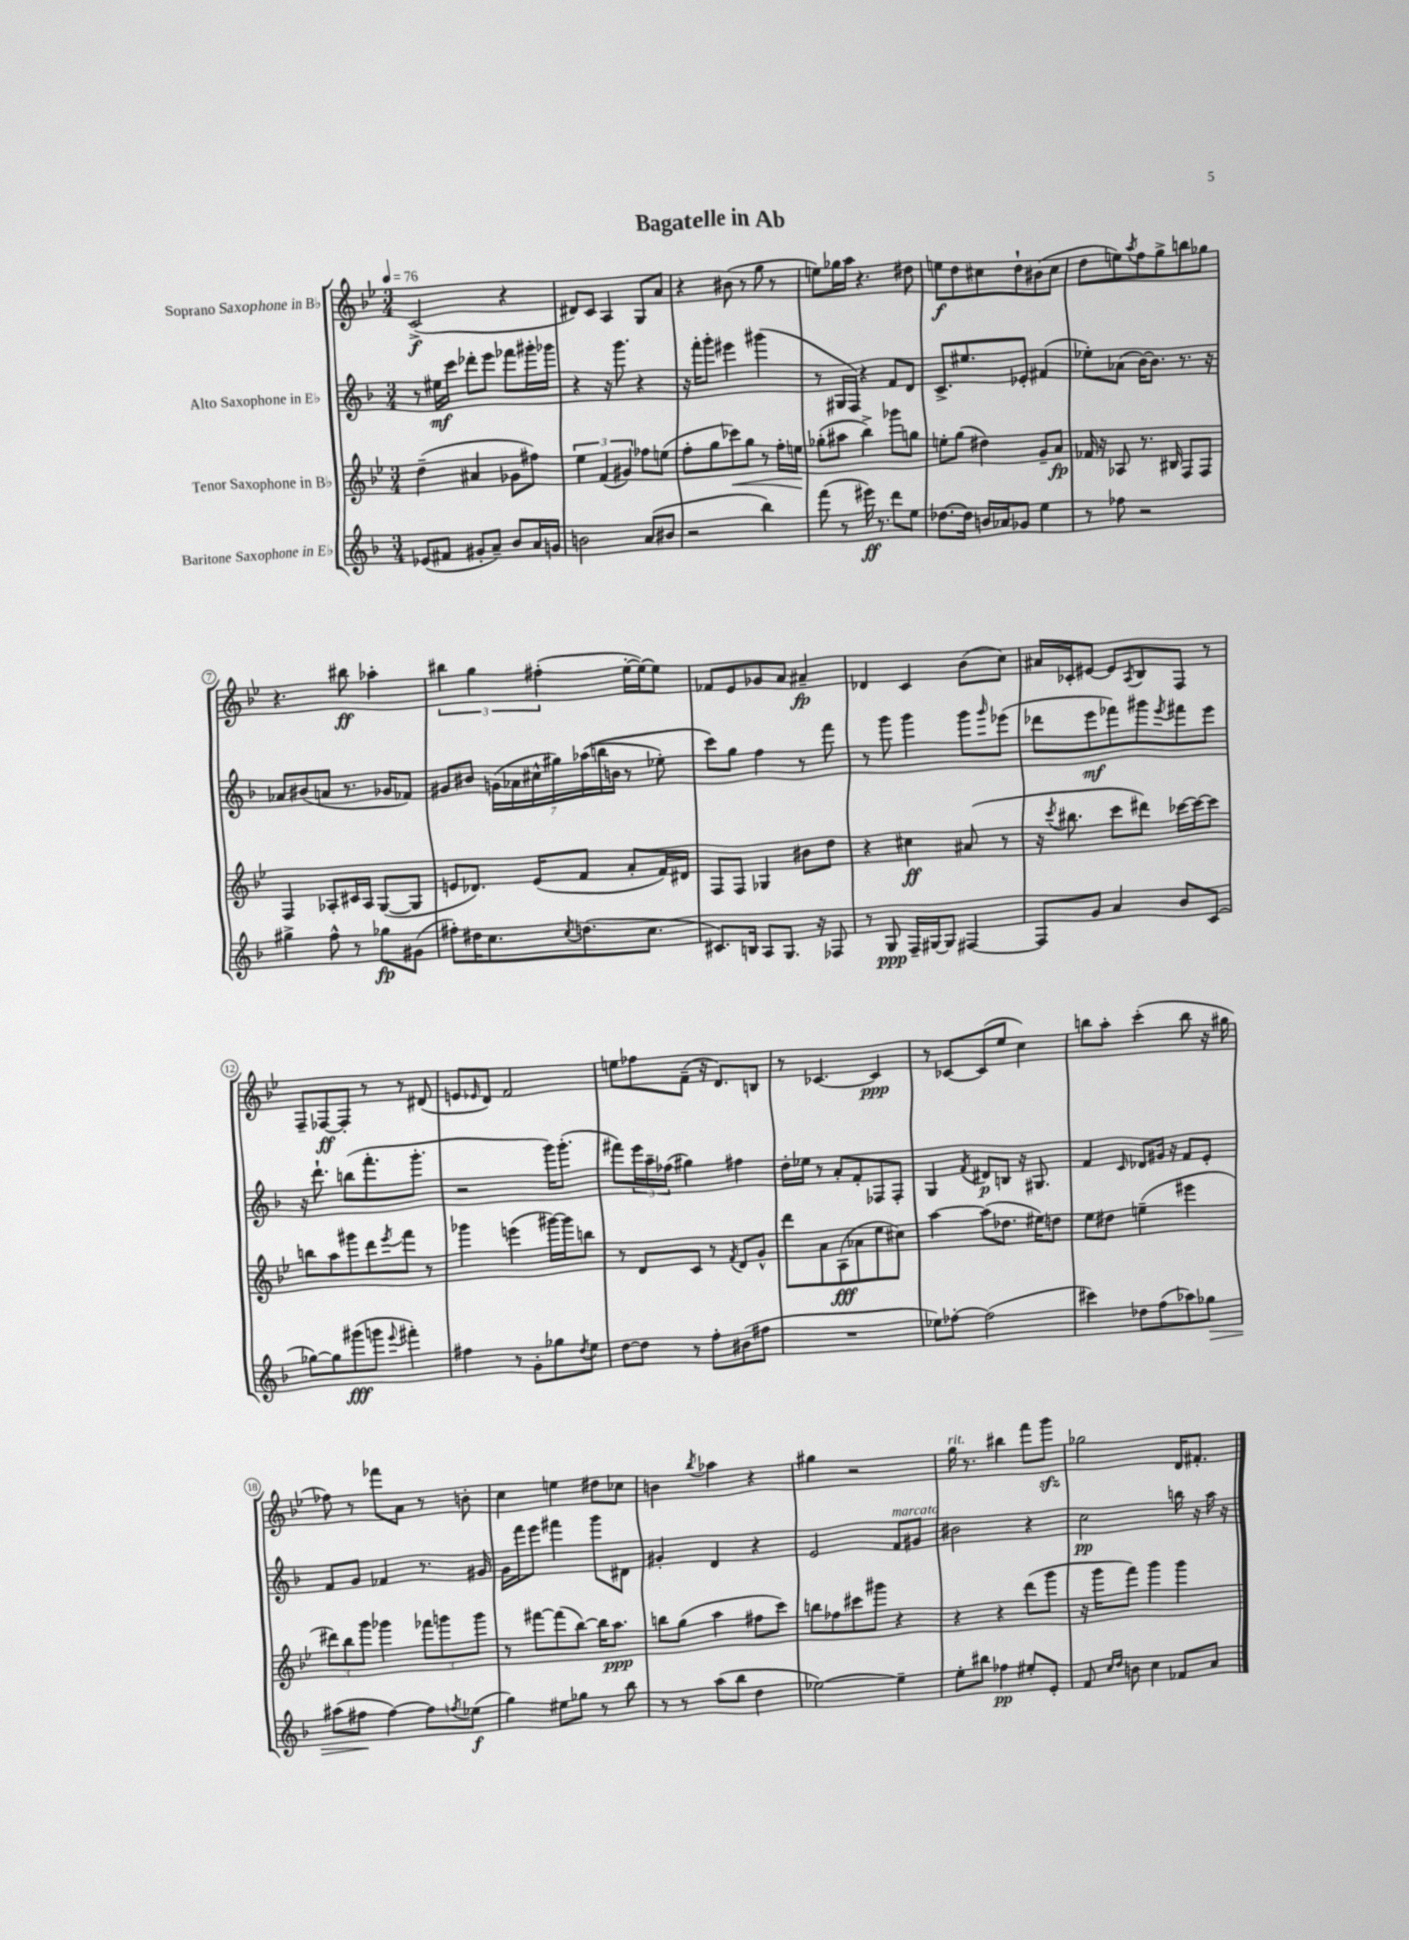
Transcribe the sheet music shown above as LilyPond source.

\header { title = "Bagatelle in Ab" }
<<
\new StaffGroup <<
\new Staff = "s0" \with { instrumentName = "Soprano Saxophone in Bb" } {
    \clef treble \key bes \major \numericTimeSignature \time 3/4 \tempo 4 = 76
    c'2->\f( r4 |
    dis'8) c'8 a4 g8 a'8 |
    r4 bis'8( r8 g''8 r8 |
    e''8) ges''16 a''16 r4. dis''8 |
    e''8\f d''8 cis''8 d''8-! bis'8( cis''8 |
    d''8 e''8) \acciaccatura { a''8 } f''8 g''8-> b''8 ges''8 |
    r4. bis''8\ff aes''4-. |
    \tuplet 3/2 { bis''4 g''4 fis''4-.( } ees''16~-. ees''16~) ees''8 |
    fes'8 ees'8 ges'8 a'8 ais'4--\fp |
    des'4 c'4 bes'8( c''8) |
    ais'16 ces'16-. eis'8~ eis'8 \acciaccatura { a8 } bes8 f8 r8 |
    f8-- fes8~\ff fes8-. r8 r8 dis'8( |
    e'8 \grace { ees'16 } d'8) f'2 |
    e''8 fes''8 f'8--( r16 d'8.) b8 |
    r8 ces'4.~ ces'4\ppp |
    r8 ces'8~ ces'8( ees''8 c''4) |
    b''8 a''8-. c'''4-.( b''8 r16 gis''16 |
    fes''8) r8 fes'''8 a'8 r8 b'8-. |
    c''4 e''4 dis''8 ces''8 |
    b'4 \acciaccatura { bes''8 } aes''4 r4 |
    gis''4 r2 |
    g''16^\markup { \italic "rit." } r8. bis''4 f'''8 g'''8\sfz |
    ges''2 d'16 fis'8.-. \bar "|." |
}
\new Staff = "s1" \with { instrumentName = "Alto Saxophone in Eb" } {
    \clef treble \key f \major \numericTimeSignature \time 3/4
    r8 eis''16\mf c'''16 des'''8-. e'''8 fes'''8 gis'''16-. ges'''16 |
    r4 r16 g'''8. r4 |
    r16 f'''16-. g'''8-. eis'''4 gis'''4( |
    r8 gis16 f16) r4 f'8 d'8 |
    c'8.-> eis''8. ees'8-. fis'4( |
    ees''8-.) aes'8( bes'16~) bes'8. r8. r16 |
    aes'8 bis'8( a'8 r8. ges'16 fes'8) |
    gis'8 bis'8 \tuplet 7/4 { g'16( aes'16 cis''16-^ gis''16) aes''16(\( b''16 b'16 } r8 ees''8-.) |
    c'''8\) g''8 f''4 r8 f'''8 |
    r8 g'''8 g'''4 g'''8 \grace { g'''16 } ees'''8( |
    des'''8 e'''8\mf fes'''8) gis'''8 \acciaccatura { e'''8 } fis'''8 e'''8 |
    r16 d'''8.-! b''8( f'''8.-. g'''8.-. |
    r2 g'''16) g'''8.-.( |
    fis'''8) \tuplet 3/2 { e'''16 a''16-- fes''16( } gis''4) fis''4 |
    d''16-. ees''16 r8 a'8-. f'8-. fes8 fes8-. |
    g4 \acciaccatura { f'8 } dis'8\p b8 r16 gis8. |
    f'4 \grace { c'16 } des'8 gis'16 r16 f'8 e'8-. |
    f'8 g'8 fes'4 r8. gis'16 |
    g'16 f'''16 e'''8 fis'''4 g'''8 dis'8 |
    gis'4-. d'4 r4 |
    e'2 f'8^\markup { \italic "marcato" } gis'8 |
    bis'2 r4 |
    c''2\pp b''16 r16 a''16 r16 \bar "|." |
}
\new Staff = "s2" \with { instrumentName = "Tenor Saxophone in Bb" } {
    \clef treble \key bes \major \numericTimeSignature \time 3/4
    d''4--( ais'4 ges'8 fis''8) |
    \tuplet 3/2 { ees''4 f'4( gis'4) } fes''8 e''8( |
    f''8-. g''8 ces'''8\<) g''8 r8 f''16-. e''16 |
    ges''8-.\!( ais''8 bes''4->) ges'''8 g''8 |
    e''8-. g''8( dis''4) g'8-- a'8\fp |
    fes'16 r16 aes8 r8. bis16 f8 f8 |
    f4 aes8-. cis'16 aes16 g8~( g8 |
    e'8 des'8.) e'16( f'8 a'8-. f'16) dis'16 |
    f8 f8 ges4 bis'8 d''8 |
    r4 cis''4\ff ais'8( r8 |
    r16 \acciaccatura { c'''8 } bis''8. c'''8 dis'''8) ces'''16~ ces'''16~ ces'''8 |
    b''8 a''8 gis'''8 d'''8 \acciaccatura { ees'''8 } f'''8 r8 |
    ges'''4 e'''4( gis'''16~) gis'''16 b''8 |
    r8 d'8 c'8 r8 \acciaccatura { f'8 } d'8 g'8-^ |
    d'''8 a'8 a8\fff( aes'8 ees''8 cis''8) |
    a''4~ a''8( des''8. eis''16) d''8 |
    ees''8 dis''8 e''4--( eis'''4 |
    \tuplet 3/2 { dis'''8) bes''8 g'''8 } ges'''4 \tuplet 3/2 { fes'''8 g'''8 g'''8 } |
    r8 fis'''8~ fis'''8( bes''8~) bes''16 a''8.\ppp |
    b''8 g''8( a''4 fis''8 c'''8) |
    b''8 fes''8 cis'''8 gis'''8 r4 |
    r4 r4 d'''8( g'''8 |
    r16 g'''16 f'''8) g'''4 g'''4 \bar "|." |
}
\new Staff = "s3" \with { instrumentName = "Baritone Saxophone in Eb" } {
    \clef treble \key f \major \numericTimeSignature \time 3/4
    ees'8( fis'8 gis'8-. a'8--) bes'8 a'16 g'16 |
    b'2 a'8( bis'8 |
    r2 bes''4) |
    f'''8( r8 eis'''16\ff) r8. d'''8 e''8 |
    des''8.~ des''16 b'16 aes'16 ges'8 e''4 |
    r8 fes''8 r2 |
    gis''4-> f''8-^ r8 ges''8\fp gis'8( |
    fis''8-.) dis''16 c''8. \acciaccatura { c''8 } d''8.( c''8. |
    cis'8.) b16 a8 g8. r16 fes8 |
    r8 g8\ppp f16-- gis16~ gis8 fis4~ |
    fis8 g'8 a'4 bes'8 c'8( |
    ges''8~) ges''8 gis'''8\fff( g'''8 \appoggiatura { e'''8 } fis'''4-.) |
    fis''4 r8 g'8-. ges''8 \acciaccatura { d''8 } e''8 |
    d''8~ d''8 r8 f''8-. bis'8( fis''8 |
    R2. |
    ees''8) fes''8~-. fes''2( |
    cis'''4) des''8 f''8( aes''8) ges''8\> |
    ais''8( fis''8\! fis''4~) fis''8 \acciaccatura { f''8 } ees''8\f( |
    g''4) eis''8 ges''8 r8 bes''8 |
    r8 r8 a''8( bes''8 d''4 |
    ees''2~) ees''4-- |
    e''8-. bis''8 fes''4\pp eis''8-. e'8-. |
    f'8 \grace { c''16 d''16 } b'8 c''4 fes'8 a'8 \bar "|." |
}
>>
>>
\layout { \context { \Score \override BarNumber.stencil = #(make-stencil-circler 0.1 0.3 ly:text-interface::print) } }
